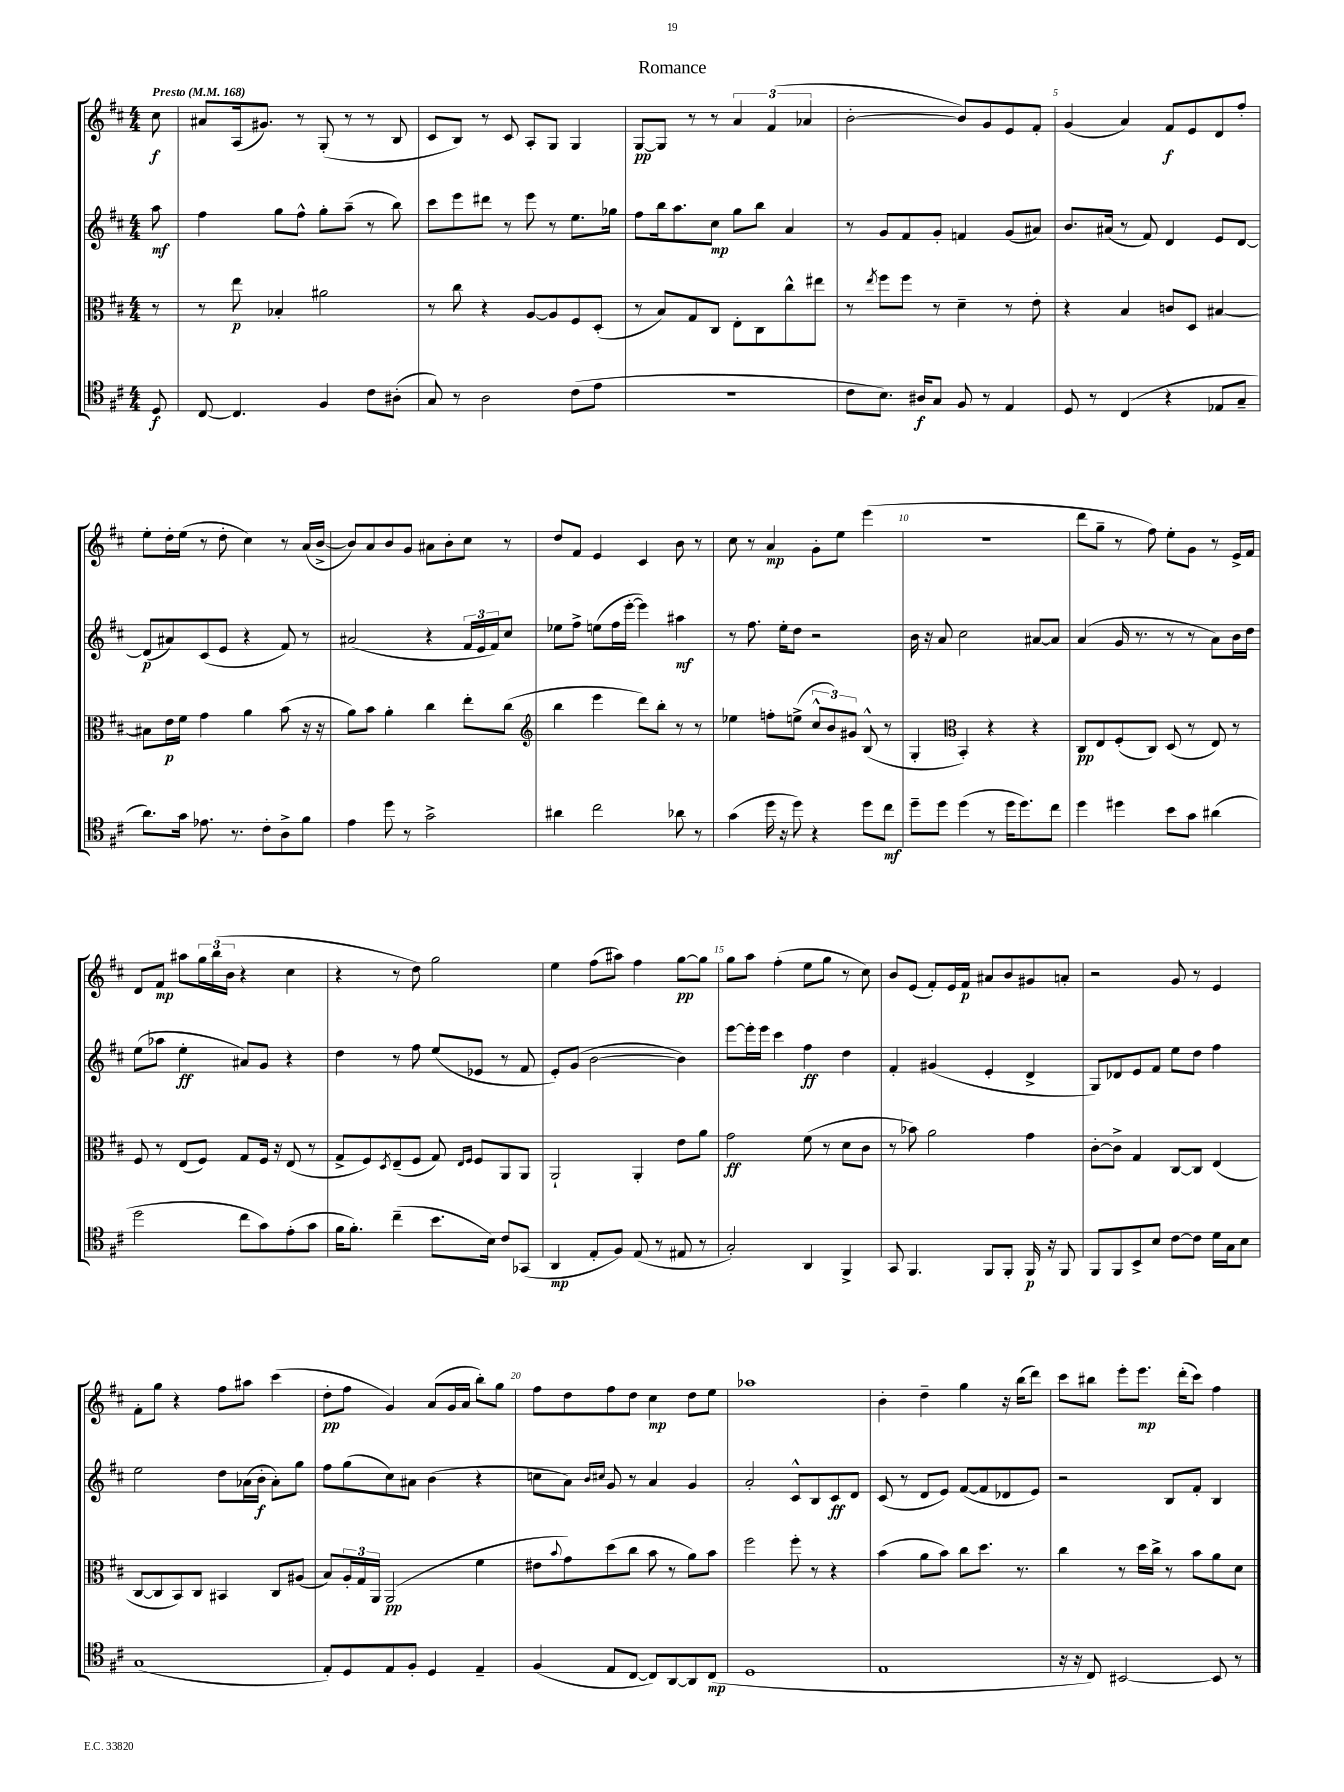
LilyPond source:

\header { title = "Romance" }
<<
\new StaffGroup <<
\new Staff = "s0" {
    \clef treble \key d \major \numericTimeSignature \time 4/4 \partial 8 \tempo "Presto" 4 = 168
    cis''8\f |
    ais'8 a16( gis'8.) r8 g8-.( r8 r8 b8 |
    cis'8 b8) r8 cis'8 a8-. g8 g4 |
    g8~\pp g8 r8 r8 \tuplet 3/2 { a'4 fis'4( aes'4 } |
    b'2~-. b'8) g'8 e'8 fis'8-. |
    g'4( a'4) fis'8\f e'8 d'8 fis''8-. |
    e''8-. d''16-. e''16( r8 d''8-. cis''4) r8 a'16( b'16~-> |
    b'8) a'8 b'8 g'8 ais'8 b'8-. cis''8 r8 |
    d''8 fis'8 e'4 cis'4 b'8 r8 |
    cis''8 r8 a'4\mp g'8-. e''8 e'''4( |
    R1 |
    d'''8 g''8-- r8 fis''8) e''8-. g'8 r8 e'16-> fis'16 |
    d'8 fis'8\mp ais''8 \tuplet 3/2 { g''16 b''16( b'16 } r4 cis''4 |
    r4 r8 d''8) g''2 |
    e''4 fis''8( ais''8) fis''4 g''8~\pp g''8 |
    g''8 a''8 fis''4-.( e''8 g''8 r8 cis''8) |
    b'8 e'8( fis'8-.) e'16 fis'16\p ais'8 b'8 gis'8 a'8-. |
    r2 g'8 r8 e'4 |
    fis'8-. g''8 r4 fis''8 ais''8 cis'''4( |
    d''8-.\pp fis''8 g'4) a'8( g'16 a'16 b''8-.) g''8 |
    fis''8 d''8 fis''8 d''8 cis''4\mp d''8 e''8 |
    aes''1 |
    b'4-. d''4-- g''4 r16 b''16( d'''8) |
    cis'''8 bis''8 e'''8-. e'''8.\mp d'''16-.( cis'''8) fis''4 \bar "|." |
}
\new Staff = "s1" {
    \clef treble \key d \major \numericTimeSignature \time 4/4 \partial 8
    a''8\mf |
    fis''4 g''8 fis''8-^ g''8-. a''8--( r8 b''8) |
    cis'''8 e'''8 dis'''8 r8 e'''8 r8 e''8. ges''16 |
    fis''8 b''16 a''8. cis''8\mp g''8 b''8 a'4 |
    r8 g'8 fis'8 g'8-. f'4 g'8( ais'8) |
    b'8. ais'16( r8 fis'8) d'4 e'8 d'8~ |
    d'8\p( ais'8) cis'8( e'8 r4 fis'8) r8 |
    ais'2( r4 \tuplet 3/2 { fis'16 e'16 fis'16) } cis''8 |
    ees''8 fis''8-> e''8( fis''16 e'''16~-. e'''4) ais''4\mf |
    r8 fis''8. e''16-. d''8 r2 |
    b'16 r16 a'8 cis''2 ais'8~ ais'8 |
    a'4( g'16 r8. r8 r8 a'8) b'16 d''16 |
    e''8( aes''8 e''4-.\ff ais'8) g'8 r4 |
    d''4 r8 fis''8 e''8( ees'8 r8 fis'8 |
    e'8-.) g'8( b'2~ b'4) |
    e'''8~ e'''16-. e'''16 cis'''4 fis''4\ff d''4 |
    fis'4-. gis'4( e'4-. d'4-> |
    g8) des'8 e'8 fis'8 e''8 d''8 fis''4 |
    e''2 d''8 aes'16( b'16-.\f aes'8-.) g''8 |
    fis''8 g''8( cis''8) ais'8 b'4( r4 |
    c''8 a'8) \grace { b'16 cis''16 } g'8 r8 a'4 g'4 |
    a'2-. cis'8-^ b8 cis'8\ff d'8 |
    cis'8( r8 d'8 e'8) fis'8~( fis'8 des'8 e'8) |
    r2 b8 fis'8-. b4 \bar "|." |
}
\new Staff = "s2" {
    \clef alto \key d \major \numericTimeSignature \time 4/4 \partial 8
    r8 |
    r8 e''8\p bes4-. ais'2 |
    r8 cis''8 r4 a8~ a8 fis8 d8-.( |
    r8 b8) g8 cis8 e8-. cis8 cis''8-^ eis''8 |
    r8 \acciaccatura { e''8 } fis''8 fis''8 r8 d'4-- r8 e'8-. |
    r4 b4 c'8 d8 bis4~ |
    bis8 e'16\p fis'16 g'4 a'4 b'8( r16 r16 |
    a'8) b'8 a'4-. cis''4 e''8-. cis''8( |
    \clef treble b''4 e'''4 d'''8) b''8-. r8 r8 |
    ees''4 f''8-. e''8->( \tuplet 3/2 { cis''8-^ b'8) gis'8 } b8-^( r8 |
    g4-. \clef alto b,4-.) r4 r4 |
    cis8\pp e8 fis8-.( cis8) d8( r8 e8) r8 |
    fis8 r8 e8( fis8) g8 fis16 r16 e8( r8 |
    g8-> fis8) \acciaccatura { d8 } e8--( fis8 g8) \grace { e16 fis16 } fis8 a,8 a,8 |
    a,2-! a,4-. e'8 a'8 |
    g'2\ff fis'8( r8 d'8 cis'8 |
    r8 bes'8) a'2 g'4 |
    cis'8~-. cis'8-> g4 cis8~ cis8 e4( |
    cis8~ cis8 b,8) cis8 bis,4 cis8 ais8( |
    b8) \tuplet 3/2 { a16-. g16 a,16 } a,2\pp( fis'4 |
    eis'8 \appoggiatura { b'8 } g'8) d''8( cis''8 b'8 r8 a'8) b'8 |
    fis''2 fis''8-. r8 r4 |
    b'4( a'8 b'8) cis''8 d''8. r8. |
    cis''4 r8 d''16 cis''16-> r8 b'8 a'8 d'8 \bar "|." |
}
\new Staff = "s3" {
    \clef tenor \key d \major \numericTimeSignature \time 4/4 \partial 8
    d8\f |
    cis8~ cis4. fis4 cis'8 ais8-.( |
    g8) r8 a2 cis'8( e'8 |
    R1 |
    cis'8 b8.) ais16\f g8 fis8 r8 e4 |
    d8 r8 cis4( r4 ees8 g8-- |
    a'8.) g'16 ees'8. r8. cis'8-. a8-> fis'8 |
    e'4 d''8 r8 g'2-> |
    ais'4 cis''2 aes'8 r8 |
    g'4( d''16 r16 d''8) r4 d''8 cis''8\mf |
    d''8-- d''8 d''4( r8 d''16 d''8.) cis''8 |
    d''4 dis''4 b'8 g'8 ais'4( |
    d''2 cis''8 g'8) e'8-.( g'8 |
    fis'16 fis'8.-.) cis''4--( b'8. b16) cis'8 ges,8( |
    a,4\mp e8-. fis8) e8( r8 eis8 r8 |
    g2-.) a,4 fis,4-> |
    g,8 fis,4. fis,8 fis,8-. fis,16\p r16 fis,8 |
    fis,8 fis,8 b,8-> b8 cis'8~ cis'8 d'16 g16 b8 |
    g1( |
    e8-.) d8 e8 fis8-. d4 e4-- |
    fis4( e8 cis8~ cis8) a,8~ a,8 cis8\mp( |
    d1 |
    e1 |
    r16 r16 cis8) bis,2~ bis,8 r8 \bar "|." |
}
>>
>>
\layout { \context { \Score \override BarNumber.break-visibility = ##(#f #t #t) barNumberVisibility = #(every-nth-bar-number-visible 5) } }
